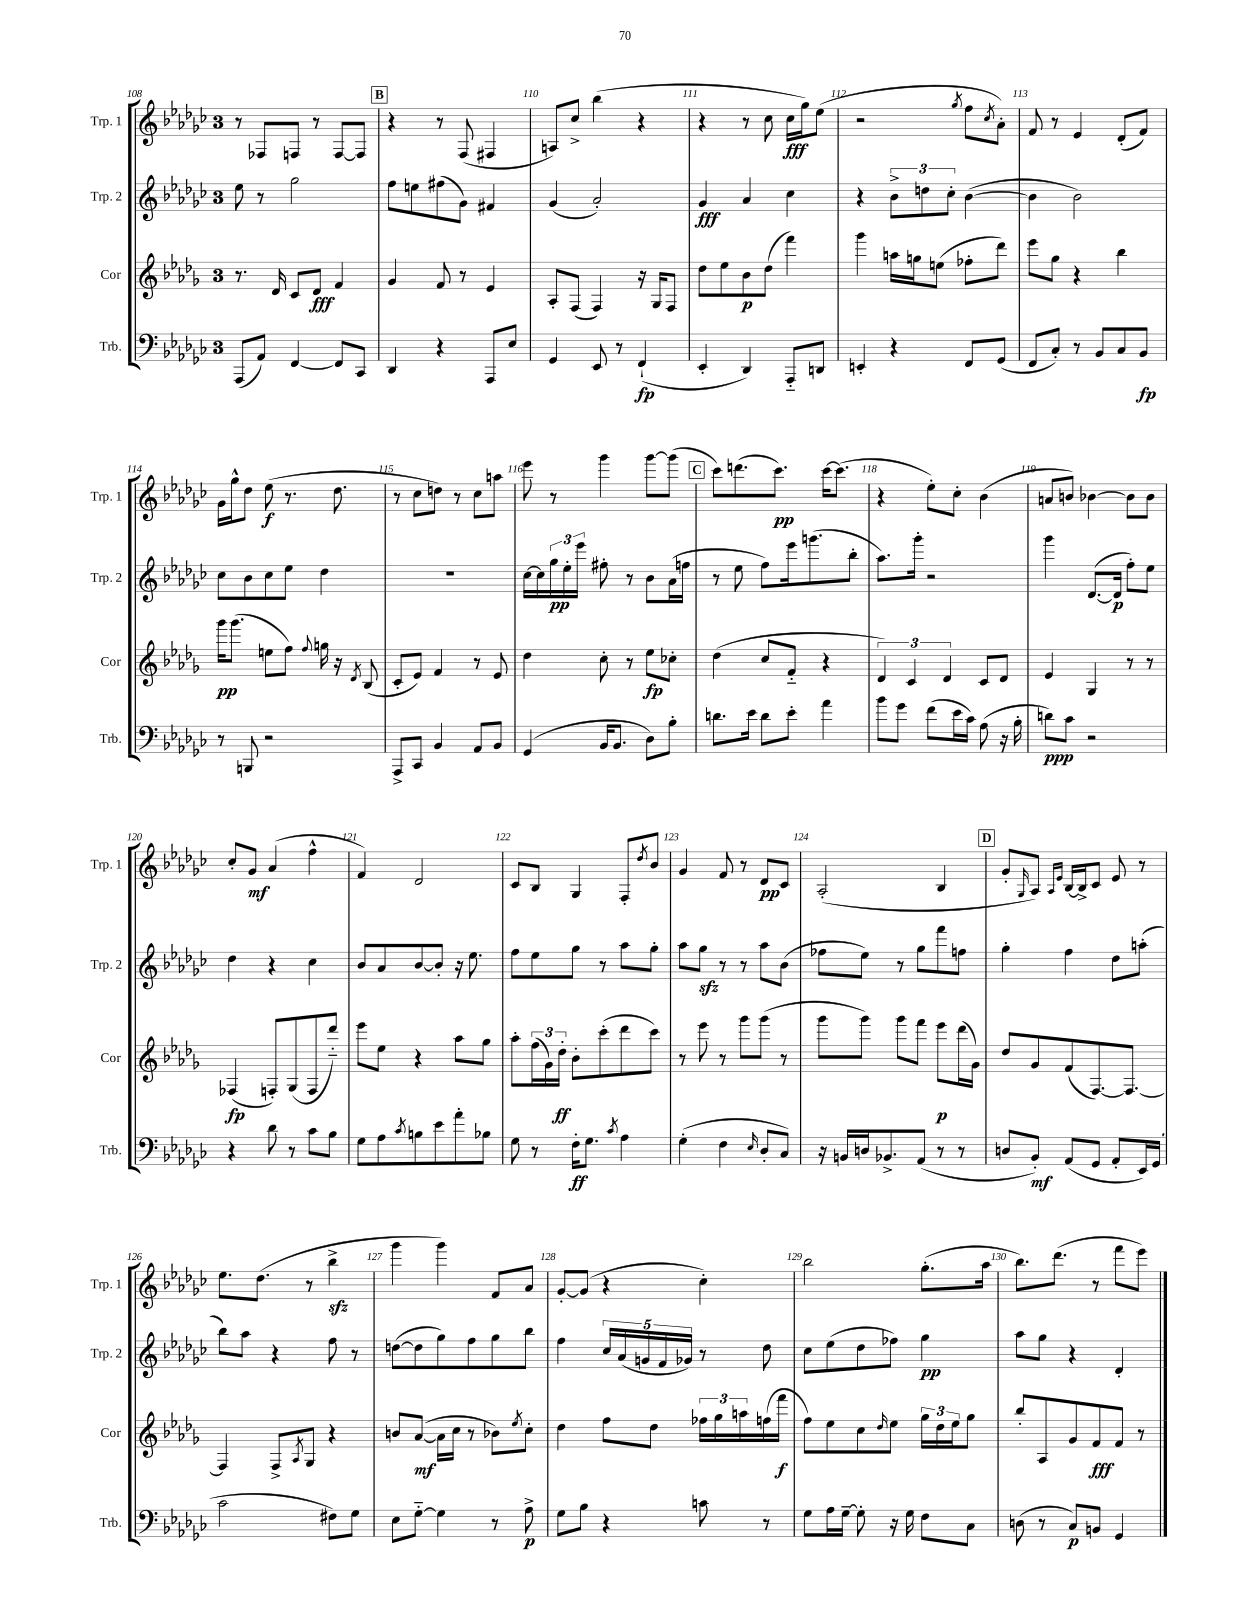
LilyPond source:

<<
\new StaffGroup <<
\new Staff = "s0" \with { instrumentName = "Trp. 1" shortInstrumentName = "Trp. 1" } {
    \clef treble \key ges \major \once \override Staff.TimeSignature.style = #'single-digit \time 3/4
    r8 fes8 f8 r8 f8~ f8 |
    \mark \markup { \box "B" } r4 r8 f8( fis4 |
    a8) ces''8-> bes''4( r4 |
    r4 r8 ces''8 ces''16\fff ges''16) ees''8( |
    r2 \acciaccatura { ges''8 } f''8 \acciaccatura { ces''8 } aes'8-.) |
    f'8 r8 ees'4 des'8-.( f'8) |
    ges'16 ges''16-^ des''8 ees''8\f( r8. des''8. |
    r8 ces''8 d''8) r8 ces''8 a''8 |
    ees'''8 r8 ges'''4 ges'''8~ ges'''8( |
    \mark \markup { \box "C" } ces'''8) d'''8.( ces'''8.\pp) ces'''16~ ces'''8.( |
    r4 ees''8-.) ces''8-. bes'4( |
    a'8 b'8) bes'4~ bes'8 bes'8 |
    ces''8-. ges'8\mf aes'4( f''4-^ |
    f'4) des'2 |
    ces'8 bes8 ges4 f8-. \acciaccatura { des''8 } bes'8 |
    ges'4 f'8 r8 des'8\pp ces'8 |
    aes2-.( bes4 |
    \mark \markup { \box "D" } ges'8-. \grace { ges16 } aes8) \grace { aes16 ees'16 } bes16~ bes16-> ces'8 ees'8 r8 |
    ees''8. des''8.( r8 bes''4->\sfz |
    ges'''4 ges'''4) f'8 aes'8 |
    ges'8~-. ges'8( r4 ces''4-.) |
    bes''2 ges''8.-.( aes''16 |
    bes''8.) des'''8.( r8 f'''8 ees'''8) \bar "|." |
}
\new Staff = "s1" \with { instrumentName = "Trp. 2" shortInstrumentName = "Trp. 2" } {
    \clef treble \key ges \major \once \override Staff.TimeSignature.style = #'single-digit \time 3/4
    ees''8 r8 ges''2 |
    \mark \markup { \box "B" } f''8 e''8 fis''8( ges'8) fis'4 |
    ges'4( aes'2-.) |
    ges'4\fff aes'4 ces''4 |
    r4 \tuplet 3/2 { bes'8-> d''8 ces''8-. } bes'4~( |
    bes'4 bes'2) |
    ces''8 bes'8 ces''8 ees''8 des''4 |
    R2. |
    ces''16~ ces''16 \tuplet 3/2 { ges''16\pp ees''16-. ees'''16 } fis''8-. r8 bes'8 aes'16( f''16 |
    \mark \markup { \box "C" } r8 ees''8 f''8) ees'''16 g'''8.( bes''8-. |
    aes''8.) ges'''16-. r2 |
    ges'''4 des'8.~( des'16\p f''8-.) ees''8 |
    des''4 r4 ces''4 |
    bes'8 aes'8 bes'8~ bes'8-. r16 ees''8. |
    f''8 ees''8 ges''8 r8 aes''8 ges''8-. |
    aes''8 ges''8\sfz r8 r8 aes''8 bes'8( |
    fes''8 ees''8) r8 ges''8 f'''8 f''8 |
    \mark \markup { \box "D" } ges''4-. f''4 des''8 a''8-.( |
    bes''8) aes''8 r4 f''8 r8 |
    d''8~( d''8 ges''8) f''8 ges''8 bes''8 |
    f''4 \tuplet 5/4 { ces''16 aes'16( g'16 f'16 ges'16) } r8 des''8 |
    ces''8 ees''8( des''8 fes''8) ges''4\pp |
    aes''8 ges''8 r4 des'4-. \bar "|." |
}
\new Staff = "s2" \with { instrumentName = "Cor" shortInstrumentName = "Cor" } {
    \clef treble \key des \major \once \override Staff.TimeSignature.style = #'single-digit \time 3/4
    r8. des'16 c'8 des'8\fff f'4 |
    \mark \markup { \box "B" } ges'4 f'8 r8 ees'4 |
    aes8-. f8( f4) r16 ges16 f8 |
    des''8 ees''8 bes'8\p des''8( f'''4) |
    ges'''4 a''16 g''16 e''8( fes''8-. des'''8) |
    ees'''8 ges''8 r4 bes''4 |
    ges'''16\pp ges'''8.( e''8 f''8) \appoggiatura { f''8 } g''16 r16 \acciaccatura { des'8 } bes8( |
    c'8-. ees'8) f'4 r8 ees'8 |
    des''4 c''8-. r8 ees''8\fp ces''8-. |
    \mark \markup { \box "C" } des''4( c''8 f'8-_ r4 |
    \tuplet 3/2 { des'4) c'4 des'4 } c'8 des'8 |
    ees'4 ges4 r8 r8 |
    fes4\fp( f8-.) ges8( f8 des'''8-_) |
    ees'''8 ees''8 r4 aes''8 ges''8 |
    aes''8-. \tuplet 3/2 { f''16( ges'16) des''16-.\ff } bes'8-. c'''8-.( des'''8 c'''8) |
    r8 ees'''8 r8 ges'''8 ges'''8( r8 |
    ges'''8 ges'''8) ges'''8 f'''8 ees'''8\p des'''16( ges'16) |
    \mark \markup { \box "D" } des''8 ges'8 f'8( f8.~) f8.~ |
    f4 f8-> \acciaccatura { aes8 } ges8 r4 |
    b'8 aes'8~\mf( aes'16 c''16 r8 bes'8) \acciaccatura { ees''8 } c''8-. |
    des''4 f''8 des''8 \tuplet 3/2 { fes''16 ges''16 a''16 } f''16( f'''16\f |
    f''8) ees''8 c''8 \grace { des''16 } ees''8 \tuplet 3/2 { ges''16 des''16 ees''16 } ges''8 |
    bes''8-. aes8 ges'8 f'8\fff f'8 r8 \bar "|." |
}
\new Staff = "s3" \with { instrumentName = "Trb." shortInstrumentName = "Trb." } {
    \clef bass \key ges \major \once \override Staff.TimeSignature.style = #'single-digit \time 3/4
    aes,,8( aes,8) f,4~ f,8 ces,8 |
    \mark \markup { \box "B" } des,4 r4 aes,,8 ees8 |
    ges,4 ees,8 r8 f,4-!\fp( |
    ees,4-. des,4) aes,,8-_ d,8 |
    e,4-. r4 f,8 ges,8( |
    f,8 ces8-.) r8 bes,8 ces8 bes,8\fp |
    r8 b,,8 r2 |
    aes,,8-> ces,8 bes,4 aes,8 bes,8 |
    ges,4( bes,16 bes,8. des8) bes8-. |
    \mark \markup { \box "C" } d'8. ees'16 d'8 ees'8-. aes'4 |
    bes'8 ges'8 f'8( ees'16 ces'16) aes8( r16 bes16-. |
    d'8\ppp) ces'8 r2 |
    r4 des'8 r8 ces'8 bes8 |
    ges8 aes8 \acciaccatura { ces'8 } b8 ees'8 aes'8-. bes8 |
    ges8 r8 f16-.\ff ges8. \acciaccatura { ces'8 } aes4 |
    ges4-.( f4 \grace { ees16 } des8-. ces8) |
    r16 b,16 d16 bes,8.-> aes,8( r8 r8 |
    \mark \markup { \box "D" } d8 bes,8-.\mf) aes,8( ges,8 aes,8-. ees,16) ges,16( |
    ces'2 fis8) ges8 |
    ees8 ges8~-_ ges4 r8 aes8->\p |
    ges8 bes8 r4 c'8 r8 |
    ges8 aes16 ges16~-- ges8-. r16 ges16 f8 ces8 |
    d8( r8 ces8\p) b,8 ges,4 \bar "|." |
}
>>
>>
\layout { \context { \Score currentBarNumber = #108 \override BarNumber.break-visibility = ##(#f #t #t) barNumberVisibility = #all-bar-numbers-visible } }
